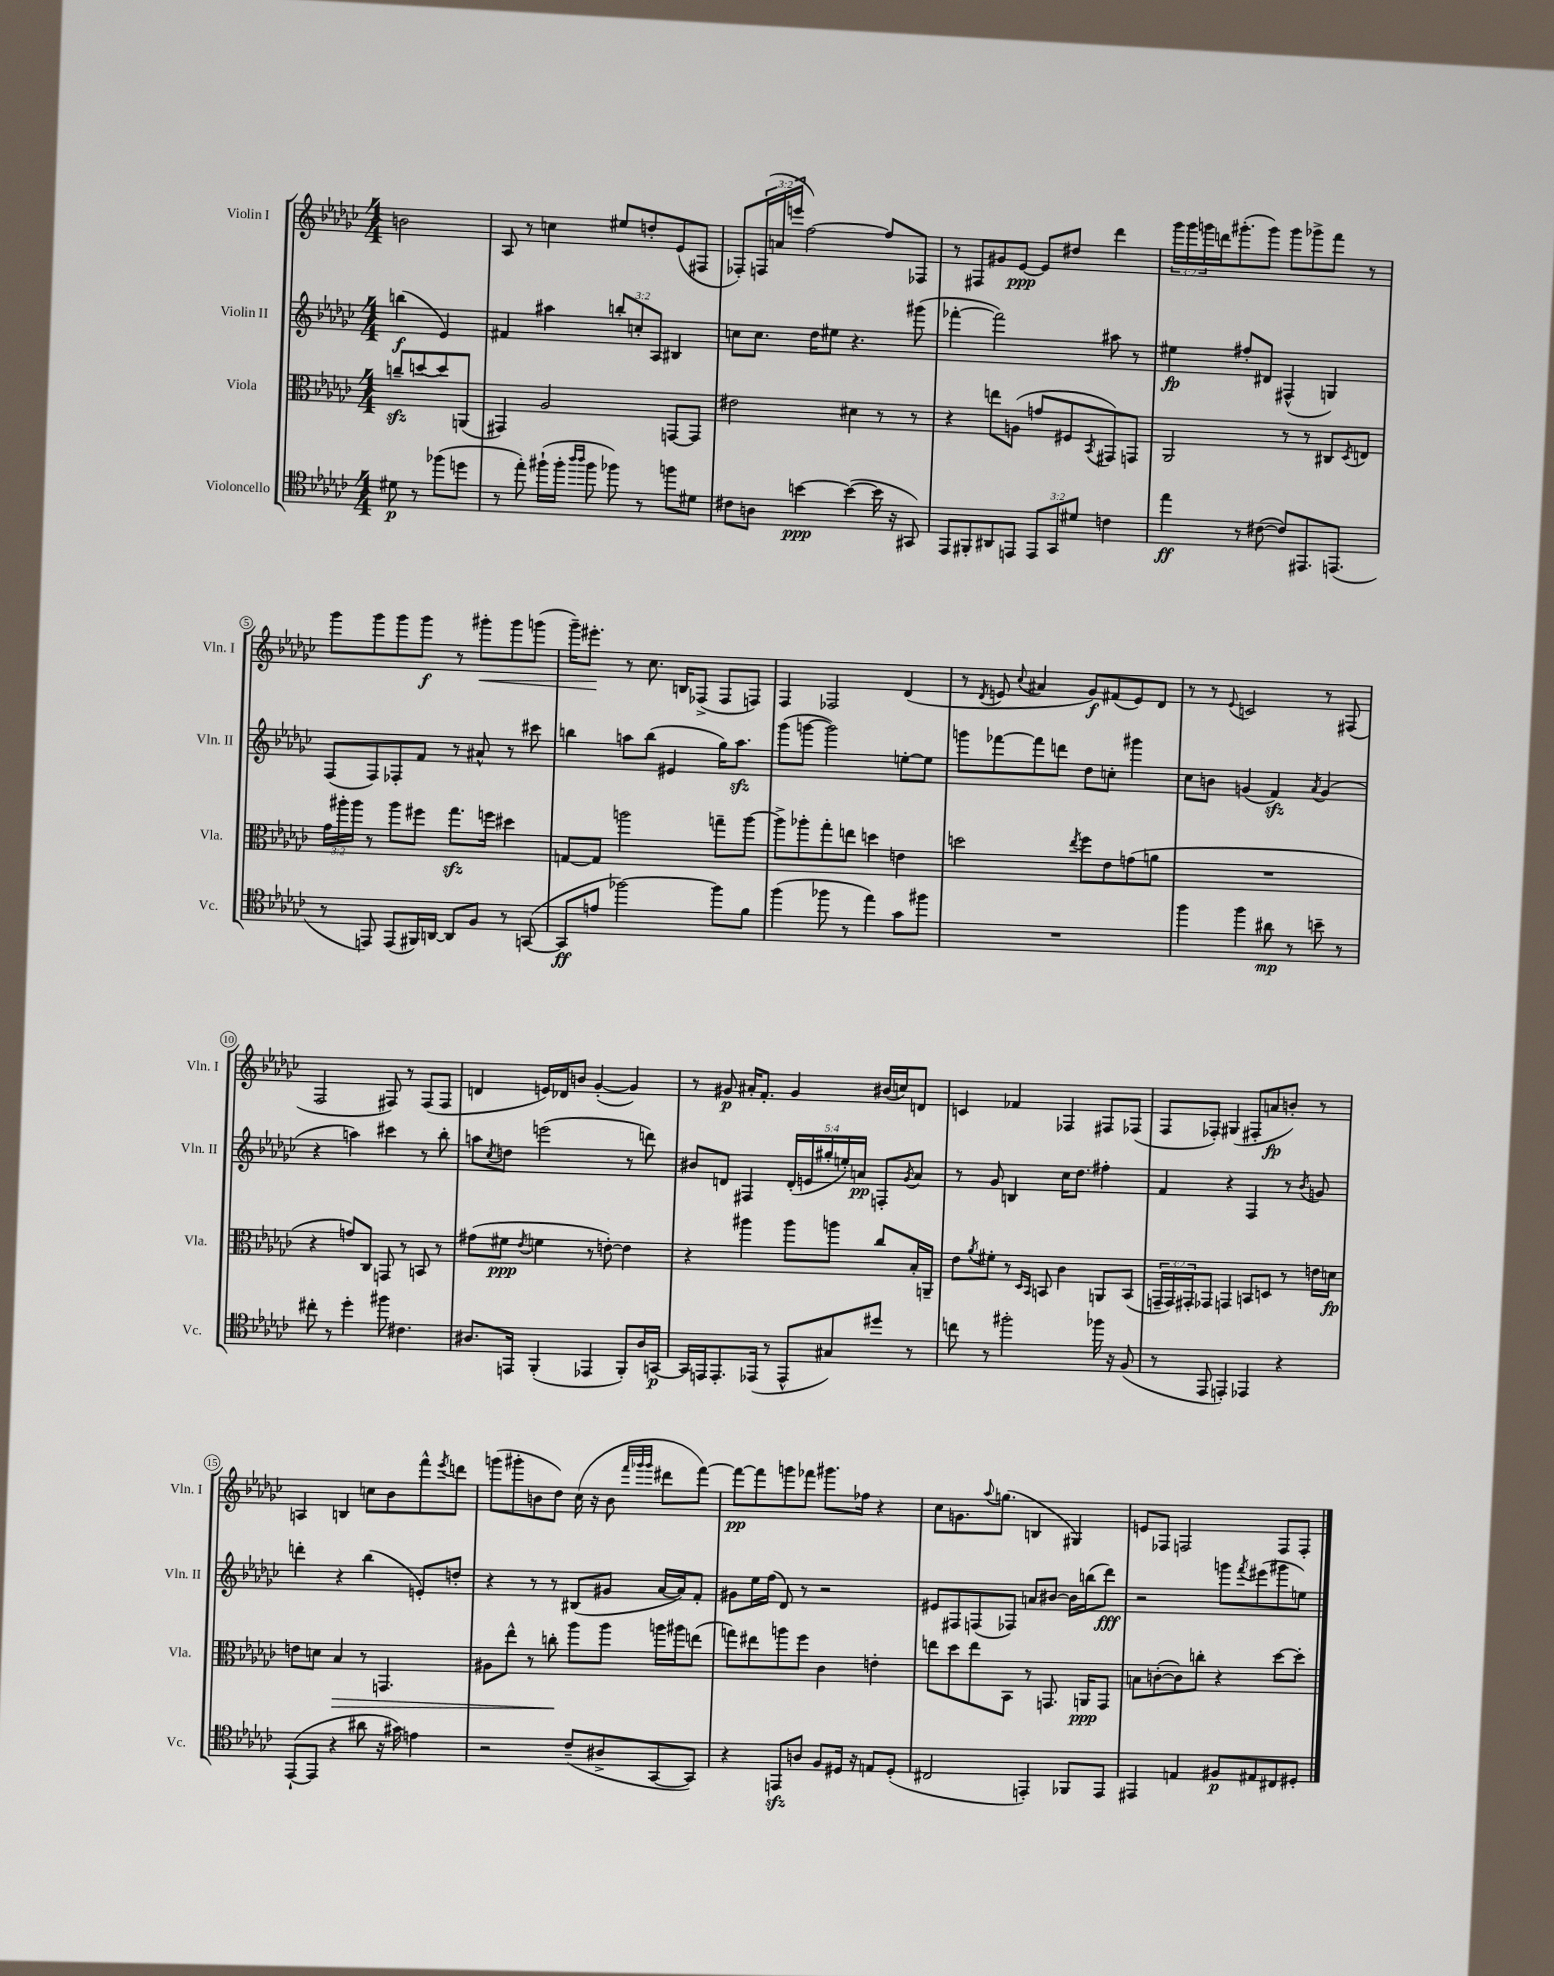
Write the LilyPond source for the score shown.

<<
\new StaffGroup <<
\new Staff = "s0" \with { instrumentName = "Violin I" shortInstrumentName = "Vln. I" } {
    \clef treble \key ges \major \numericTimeSignature \time 4/4 \override Staff.TupletNumber.text = #tuplet-number::calc-fraction-text \partial 2
    b'2 |
    aes8 r8 c''4 eis''8 d''8-. ees'8( fis8 |
    fes8-.) \tuplet 3/2 { f16( a'16 e'''16 } f''2~) f''8 fes8 |
    r8 fis8 gis'8 ees'8~\ppp ees'8 dis''8 des'''4 |
    \tuplet 3/2 { ges'''16 ges'''16 g'''16 } d'''16 gis'''8.-.( gis'''8) gis'''8 ges'''8-> f'''8 r8 |
    ges'''8 ges'''8 ges'''8 ges'''8\f r8 gis'''8-.\< gis'''8 g'''8( |
    ges'''16--) eis'''8.-.\! r8 ces''8. b16 fes8->( fes8 f8) |
    f4 fes2 des'4( |
    r8 \acciaccatura { des'8 } e'8 \appoggiatura { ces''8 } ais'4 ges'8\f) fis'8( e'8) des'8 |
    r8 r8 \appoggiatura { ees'8 } c'2 r8 fis8( |
    f2 fis8) r8 fis8( fis8 |
    d'4 e'16) des'16 b'8 ges'4~-.( ges'4) |
    r8 gis'8\p ais'16-. f'8.-. gis'4 bis'16( c''16) d'8 |
    c'4 fes'4 fes4 fis8 fes8( |
    f8 fes8-.) gis4( fis8-. a'8\fp b'8-.) r8 |
    a4 b4 c''8 bes'8 f'''8-^ \acciaccatura { ees'''8 } d'''8 |
    g'''8( gis'''8-. b'8 des''8) ces''16( r16 b'8 \grace { f'''32 ges'''32 ges'''32 } dis'''8 f'''8~) |
    f'''8~\pp f'''8 g'''8 fes'''8 gis'''8. fes''16 r4 |
    ces''8 g'8. \appoggiatura { aes''8 } g''8.( b4 gis4) |
    e'8 fes8 f2 f8 f8-. \bar "|." |
}
\new Staff = "s1" \with { instrumentName = "Violin II" shortInstrumentName = "Vln. II" } {
    \clef treble \key ges \major \numericTimeSignature \time 4/4 \override Staff.TupletNumber.text = #tuplet-number::calc-fraction-text \partial 2
    b''4\f( ees'4) |
    fis'4 ais''4 \tuplet 3/2 { b''8-. c''8-. aes8 } bis4 |
    c''8 c''8. des''16 eis''8 r4. gis'''8( |
    fes'''4~-. fes'''2) ais''8 r8 |
    eis''4\fp fis''8-. dis'8 fis4-^( g4) |
    f8( f8) fes8-. f'8 r8 ais'8-^ r8 cis'''8 |
    b''4 a''8 b''8( eis'4 ges''16) a''8.\sfz |
    ges'''8( g'''8~ g'''2) e''8~-. e''8 |
    g'''8 fes'''8~ fes'''8 d'''8 des''8 c''8-. gis'''4 |
    ces''8 b'8 g'4( f'4\sfz) \acciaccatura { aes'8 } g'4( |
    r4 a''4) cis'''4 r8 bes''8-. |
    a''8 \acciaccatura { ces''8 } d''8 e'''2( r8 d'''8) |
    bis'8 d'8 fis4 \tuplet 5/4 { d'16-.( e'16 gis''16-. e''16-.) a'16\pp } f8-. \acciaccatura { ges'8 } a'8 |
    r8 ges'8 b4 ces''16 des''8. fis''4-. |
    f'4 r4 f4 r8 \acciaccatura { bes'8 } g'8 |
    d'''4-. r4 bes''4( e'8-.) d''8-. |
    r4 r8 r8 bis8( gis'8 aes'16~ aes'16) f'8-. |
    gis'8 ees''16 f''16( des'8) r8 r2 |
    eis'8 fis8 f8( fes8) a'8 bis'8~ bis'16 b''16( des'''8\fff) |
    r2 g'''8 \acciaccatura { f'''8 } eis'''8( gis'''8 e''8) \bar "|." |
}
\new Staff = "s2" \with { instrumentName = "Viola" shortInstrumentName = "Vla." } {
    \clef alto \key ges \major \numericTimeSignature \time 4/4 \override Staff.TupletNumber.text = #tuplet-number::calc-fraction-text \partial 2
    c''8--\sfz d''8~ d''8 a,8( |
    gis,4) aes2 g,8~ g,8 |
    eis'2 dis'4 r8 r8 |
    r4 e''8 a8( g'8 fis8 \acciaccatura { bes,8 } gis,8) g,8 |
    aes,2 r8 r8 cis8 \acciaccatura { des8 } e8 |
    \tuplet 3/2 { ges'16 ais''16-. ais''16 } r8 ais''8 fis''8 ges''8.\sfz f''16 dis''4 |
    g8~ g8 a''2 g''8-- a''8~ |
    a''8-> aes''8-. ges''8-. e''8 d''4 e'4 |
    d''2 \acciaccatura { ees''8 } f''8 ees'8 g'8( a'8 |
    R1 |
    r4 g'8) ces8 g,8 r8 b,8 r8 |
    gis'8( fis'8\ppp \acciaccatura { ees'8 } f'4 r8 e'8~-.) e'4 |
    r4 ais''4 ais''8 a''8 ces''8 bes16-. a,16-- |
    ees'8 \acciaccatura { aes'8 } fis'8-. r8 \grace { des16 bes,16 } b,8 ces'4 a,8 b,8( |
    \tuplet 3/2 { g,16-- g,16) gis,16-. } ges,8 g,4 b,8 d8 r8 e'16 d'16\fp |
    e'8 d'8 bes4\> r8 g,4. |
    ais8 ees''8-^ r8 c''8-.\! aes''8 aes''8 a''16 ais''16 e''8( |
    g''8) eis''8 a''8 f''8 ces'4 e'4-. |
    e''8 des''8 e''8 bes,8 r8 g,8. a,16\ppp g,8 |
    b8 c'8~-.( c'8) c''8-. r4 des''8~ des''8-. \bar "|." |
}
\new Staff = "s3" \with { instrumentName = "Violoncello" shortInstrumentName = "Vc." } {
    \clef tenor \key ges \major \numericTimeSignature \time 4/4 \override Staff.TupletNumber.text = #tuplet-number::calc-fraction-text \partial 2
    dis'8\p r8 fes''8( d''8 |
    r8 ees''8-.) fis''16-!( fis''16-. \grace { aes''16 aes''16 } fis''8 fes''8) r8 f''8 dis'8 |
    cis'8 a8 b'4~\ppp b'4~( b'16 r16 gis,8) |
    ees,8 fis,8-. ais,8 e,8 \tuplet 3/2 { e,8 ges,8 dis'8 } c'4 |
    ees''4\ff r8 cis'8~( cis'8) eis,8. e,8.( |
    r8 e,8) e,8( fis,16) a,16~ a,8 f8 r8 g,8~( |
    g,8\ff e'8 fes''2~) fes''8 f'8 |
    f''4( fes''8 r8 ees''4) ges'8 fis''8 |
    R1 |
    f''4 f''4 ais'8\mp r8 b'8-- r8 |
    cis''8-. r8 des''4-. fis''8 cis'4. |
    ais8. e,16 f,4-.( ees,4 f,8-.) ais16 g,16~\p |
    g,16 e,16 e,8.-. ees,16( r8 ees,8-^ gis8) dis''8 r8 |
    c''8 r8 fis''2-. fes''16 r16 f8( |
    r8 ees,8 e,4-.) ees,4 r4 |
    ees,8~-!( ees,8 r4 ais'8 r16 gis'16) e'4 |
    r2 ces'8--( ais8-> ges,8~ ges,8) |
    r4 e,8\sfz a8 f8 dis16 r16 e8 dis8-.( |
    cis2 e,4-.) fes,8 e,8 |
    eis,4 e4 fis8\p eis8 cis8 dis8-. \bar "|." |
}
>>
>>
\layout { \context { \Score \override BarNumber.stencil = #(make-stencil-circler 0.1 0.3 ly:text-interface::print) } }
